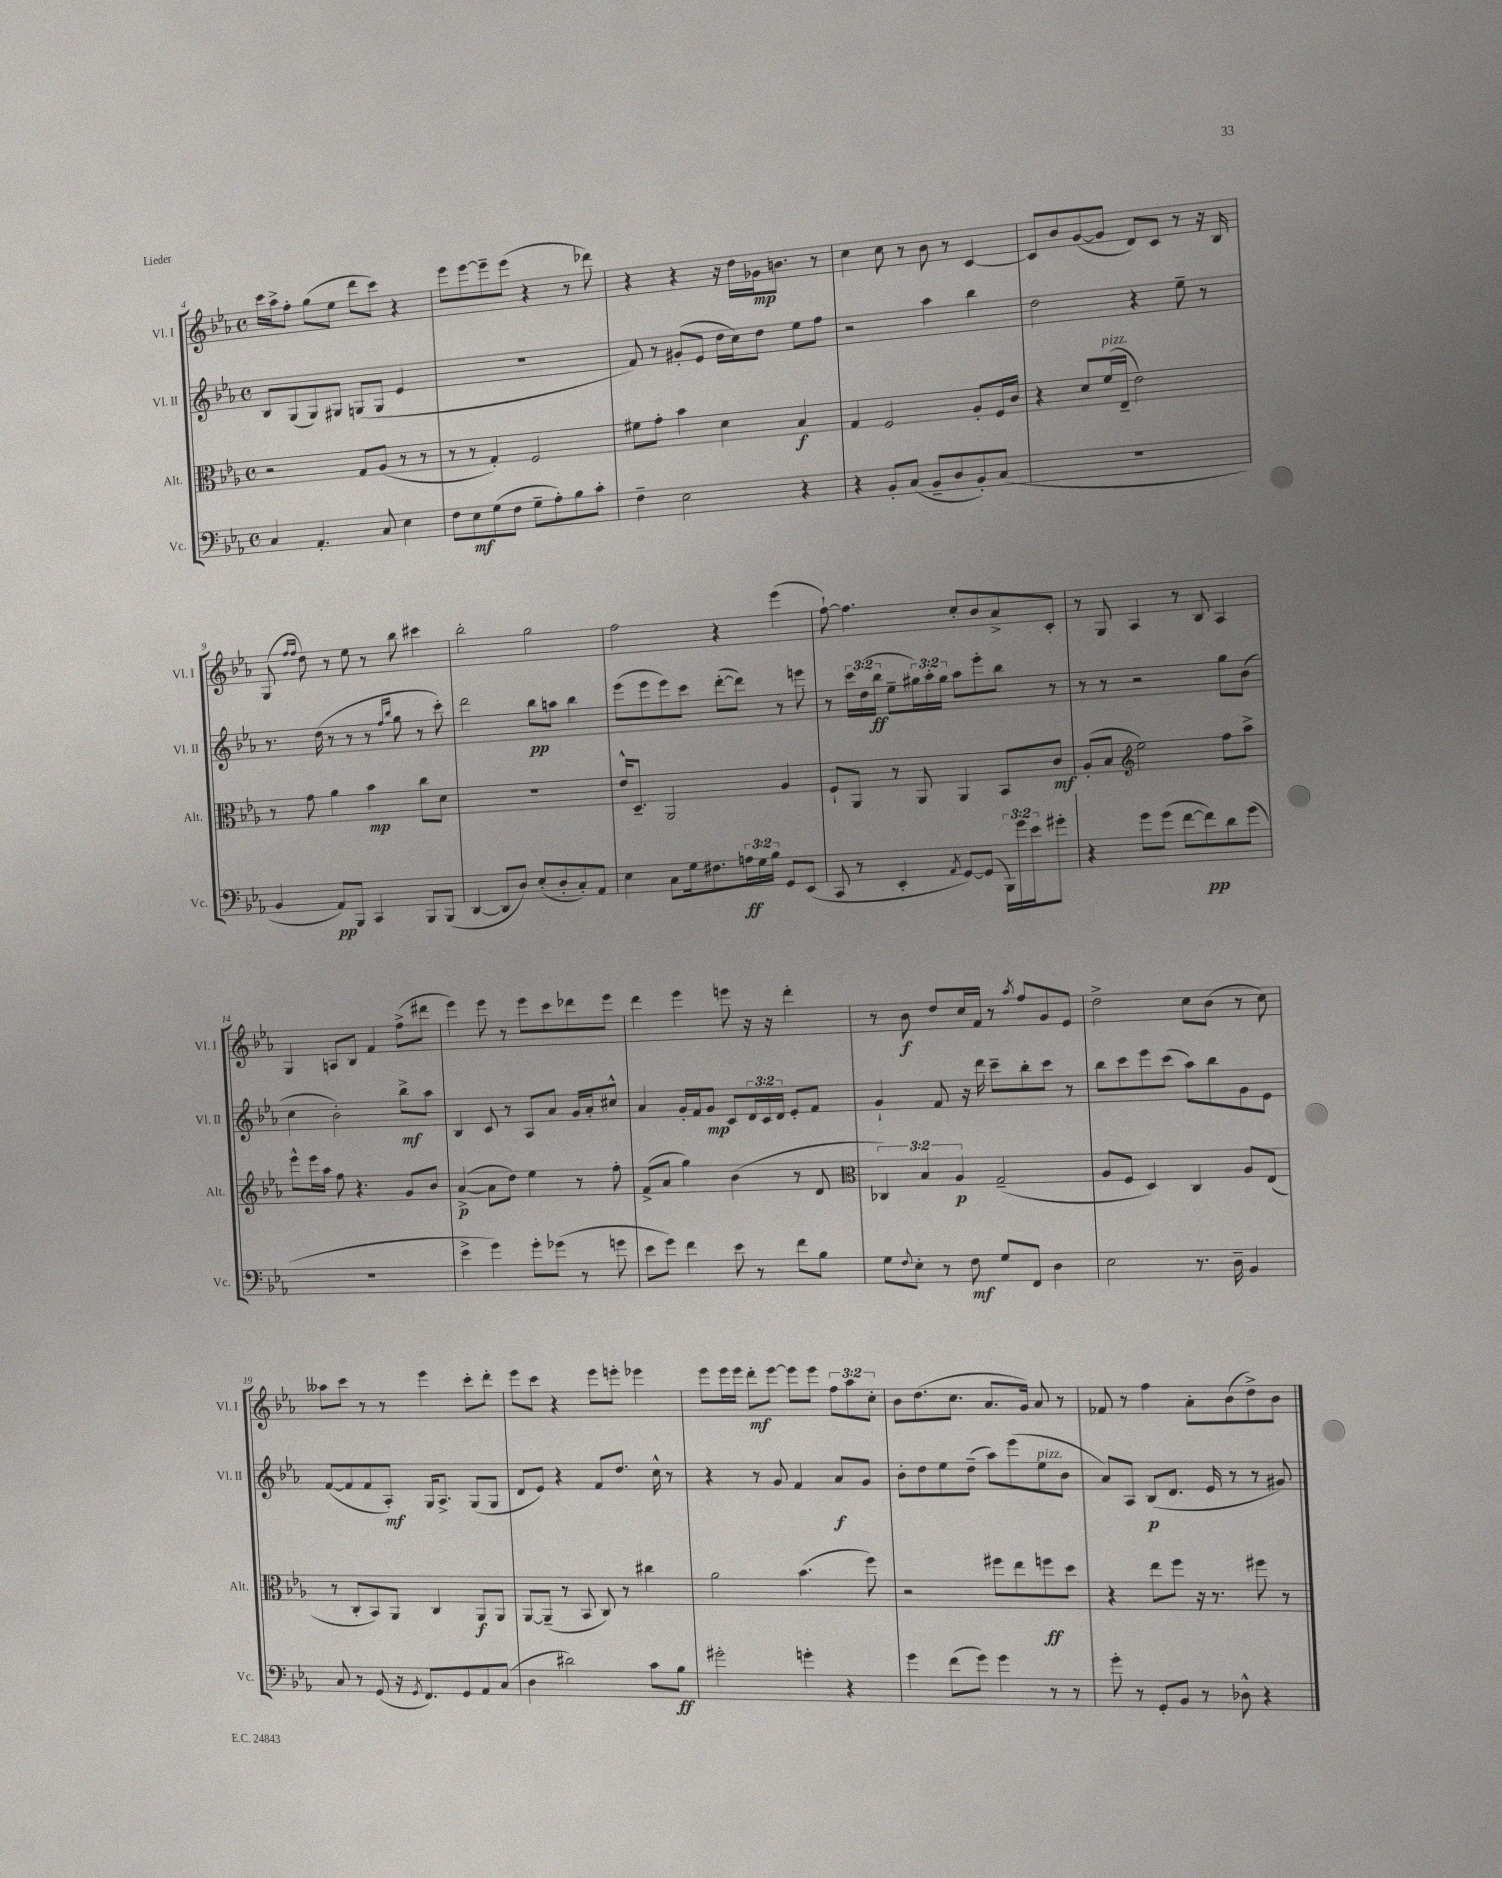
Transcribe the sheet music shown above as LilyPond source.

<<
\new StaffGroup <<
\new Staff = "s0" \with { instrumentName = "Vl. I" shortInstrumentName = "Vl. I" } {
    \clef treble \key ees \major \defaultTimeSignature \time 4/4 \override Staff.TupletNumber.text = #tuplet-number::calc-fraction-text
    c'''16 aes''16-> f''8-. g''8( ees''8 d'''8 c'''8) r4 |
    ees'''8 ees'''8~ ees'''8-- ees'''8( r4 r8 des'''8) |
    r4 r4 r16 d''16 ges'16\mp b'8. r8 |
    c''4 c''8 r8 bes'8 r8 c'4~ |
    c'8 bes'8 g'8~( g'8 d'8) c'8 r8 r16 bes16 |
    g8( \grace { f''16 f''16 } d''8) r8 ees''8 r8 bes''8 cis'''4 |
    bes''2-. g''2 |
    f''2 r4 ees'''4( |
    f''8~-!) f''4. c''8-. bes'8 aes'8-> c'8-. |
    r8 g8 aes4 r8 bes8 aes4 |
    g4 a8 bes8 f'4 f''8->( dis'''8 |
    ees'''4) ees'''8 r8 ees'''8 c'''8 des'''8 ees'''8 |
    d'''4 ees'''4 e'''8 r16 r16 d'''4-. |
    r8 bes'8\f d''8 c''16 f'16 r8 \acciaccatura { aes''8 } f''8 g'8 ees'8 |
    d''2-> c''8 bes'8( r8 c''8) |
    aeses''8 c'''8 r8 r8 ees'''4 c'''8-. d'''8-. |
    ees'''8 c'''8 r4 ees'''8 e'''8-. ees'''4 |
    ees'''8 ees'''16 ees'''16 d'''8-.\mf ees'''8~ ees'''8 ees'''8 \tuplet 3/2 { f''8 aes''8 c''8-. } |
    bes'8 d''8.( c''8. aes'8. g'16) aes'8 r8 |
    fes'8 r8 f''4 aes'8-. bes'8( d''8->) bes'8 \bar "|." |
}
\new Staff = "s1" \with { instrumentName = "Vl. II" shortInstrumentName = "Vl. II" } {
    \clef treble \key ees \major \defaultTimeSignature \time 4/4 \override Staff.TupletNumber.text = #tuplet-number::calc-fraction-text
    bes8 g8( g8) gis8 g8( g8 ees'4 |
    r1 |
    f'8) r8 gis'8-.( ees'8 d''16 c''16) d''8 ees''8 f''8 |
    r2 aes''4 bes''4 |
    d''2 r4 ees''8-- r8 |
    r8. d''16( r8 r8 r8 \grace { f''16 bes''16 } g''8 r8 c'''8-.) |
    d'''2 bes''8\pp a''8 bes''4 |
    ees'''8( ees'''8 ees'''8) c'''8 d'''8~-.( d'''8) r8 e'''8 |
    r8 \tuplet 3/2 { c'''16 d''16( bes''16\ff } ees''8-- \tuplet 3/2 { gis''16) aes''16-. gis''16 } aes''8 ees'''8-. bes''8 r8 |
    r8 r8 r2 g''8 bes'8( |
    c''4 bes'2-.) bes''8->\mf aes''8 |
    bes4 c'8 r8 aes8 aes'8 g'16 aes'16-. cis''8-^ |
    aes'4 g'16-. f'16 g'8\mp c'8 \tuplet 3/2 { d'16 c'16 d'16 } ees'8-. f'8 |
    g'4-! f'8 r16 d'''16 c'''8-- bes''8-. c'''8 r8 |
    bes''8 c'''8 ees'''8 c'''8( aes''8) bes''8 g'8 ees'8 |
    f'8~( f'8 f'8 aes8-.\mf) g16 aes8.-> g8( g8 |
    d'8 ees'8) r4 f'8 d''8. c''16-^ r8 |
    r4 r8 g'8 f'4 aes'8\f g'8 |
    bes'8-. d''8 ees''8 d''8--( aes''8) ees'''8( ees''8^\markup { \italic "pizz." } bes'8 |
    aes'8) aes8 bes8\p( d'8. ees'16 r8 r8 gis'8) \bar "|." |
}
\new Staff = "s2" \with { instrumentName = "Alt." shortInstrumentName = "Alt." } {
    \clef alto \key ees \major \defaultTimeSignature \time 4/4 \override Staff.TupletNumber.text = #tuplet-number::calc-fraction-text
    r2 g8 aes8( r8 r8 |
    r8 r8 g4-.) f2 |
    fis'8 g'8-. bes'4 d'4 bes4\f |
    g4 f2 aes8-. f16 c'16 |
    r4 d'8 f'16^\markup { \italic "pizz." }( ees16-- ees'2) |
    r8 g'8 aes'4 bes'4\mp c''8 d'8 |
    R1 |
    ees'16-^ d8.-- aes,2 aes4 |
    f8-! aes,8 r8 aes,8 aes,4 bes,8 c'8\mf |
    aes8-.( bes8 \clef treble ees''2) f''8 aes''8-> |
    ees'''8-^ ees'''16 aes''16 f''8 r4. g'8 bes'8 |
    aes'4~->\p( aes'8 d''8) ees''4 r8 f''8-. |
    f'8->( aes'8 g''4) bes'4( r8 d'8 |
    \clef alto \tuplet 3/2 { ces4) bes4 aes4\p } g2--( |
    aes8 f8 d4) c4 aes8 ees8( |
    r8 c8-. bes,8) aes,8 c4 aes,8\f aes,8 |
    aes,8~ aes,8--( r8 bes,8 c8) r8 cis''4 |
    aes'2 bes'4.( f''8) |
    r2 fis''8 ees''8 f''8\ff d''8 |
    r4 ees''8 f''8 r16 r8. fis''8 r8 \bar "|." |
}
\new Staff = "s3" \with { instrumentName = "Vc." shortInstrumentName = "Vc." } {
    \clef bass \key ees \major \defaultTimeSignature \time 4/4 \override Staff.TupletNumber.text = #tuplet-number::calc-fraction-text
    c4 aes,4.-. c8 ees4 |
    f8 ees8\mf g8( f8 g8-- aes8-.) bes8 c'8-. |
    f4-- ees2 r4 |
    r4 bes,8-. c8( bes,8-- d8 bes,8-.) c8( |
    r1 |
    bes,4 aes,8\pp) bes,,8 c,4 bes,,8 bes,,8( |
    d,4~ d,8 d8) ees8-.( d8-. c8-.) aes,8 |
    ees4 c8 g16 fis8. \tuplet 3/2 { a16\ff g16 bes16 } g,8 ees,8( |
    c,8 r8 ees,4-. \acciaccatura { aes,8 } g,8~) g,8( \tuplet 3/2 { bes,,16) g'16 ees'16 } gis'8-. |
    r4 g'8 g'8( f'8~ f'8\pp) d'8 g'8( |
    R1 |
    ees'4-> g'4) g'8-. ges'8( r8 g'8 |
    ees'8 g'8) f'4 ees'8 r8 f'8 bes8 |
    g8 \appoggiatura { f8 } ees8-. r8 f8\mf g8 f,8 d4 |
    ees2 r8. d16-- bes,4 |
    c8 r8 g,8( r16 \acciaccatura { g,8 } f,8.) g,8 aes,8 c8( |
    d4 dis'2) c'8 bes8\ff |
    gis'2-. g'4-. r4 |
    g'4 f'8( g'8) g'4 r8 r8 |
    g'8-. r8 g,8-. bes,8 r8 des8-^ r4 \bar "|." |
}
>>
>>
\layout { \context { \Score currentBarNumber = #4 } }
